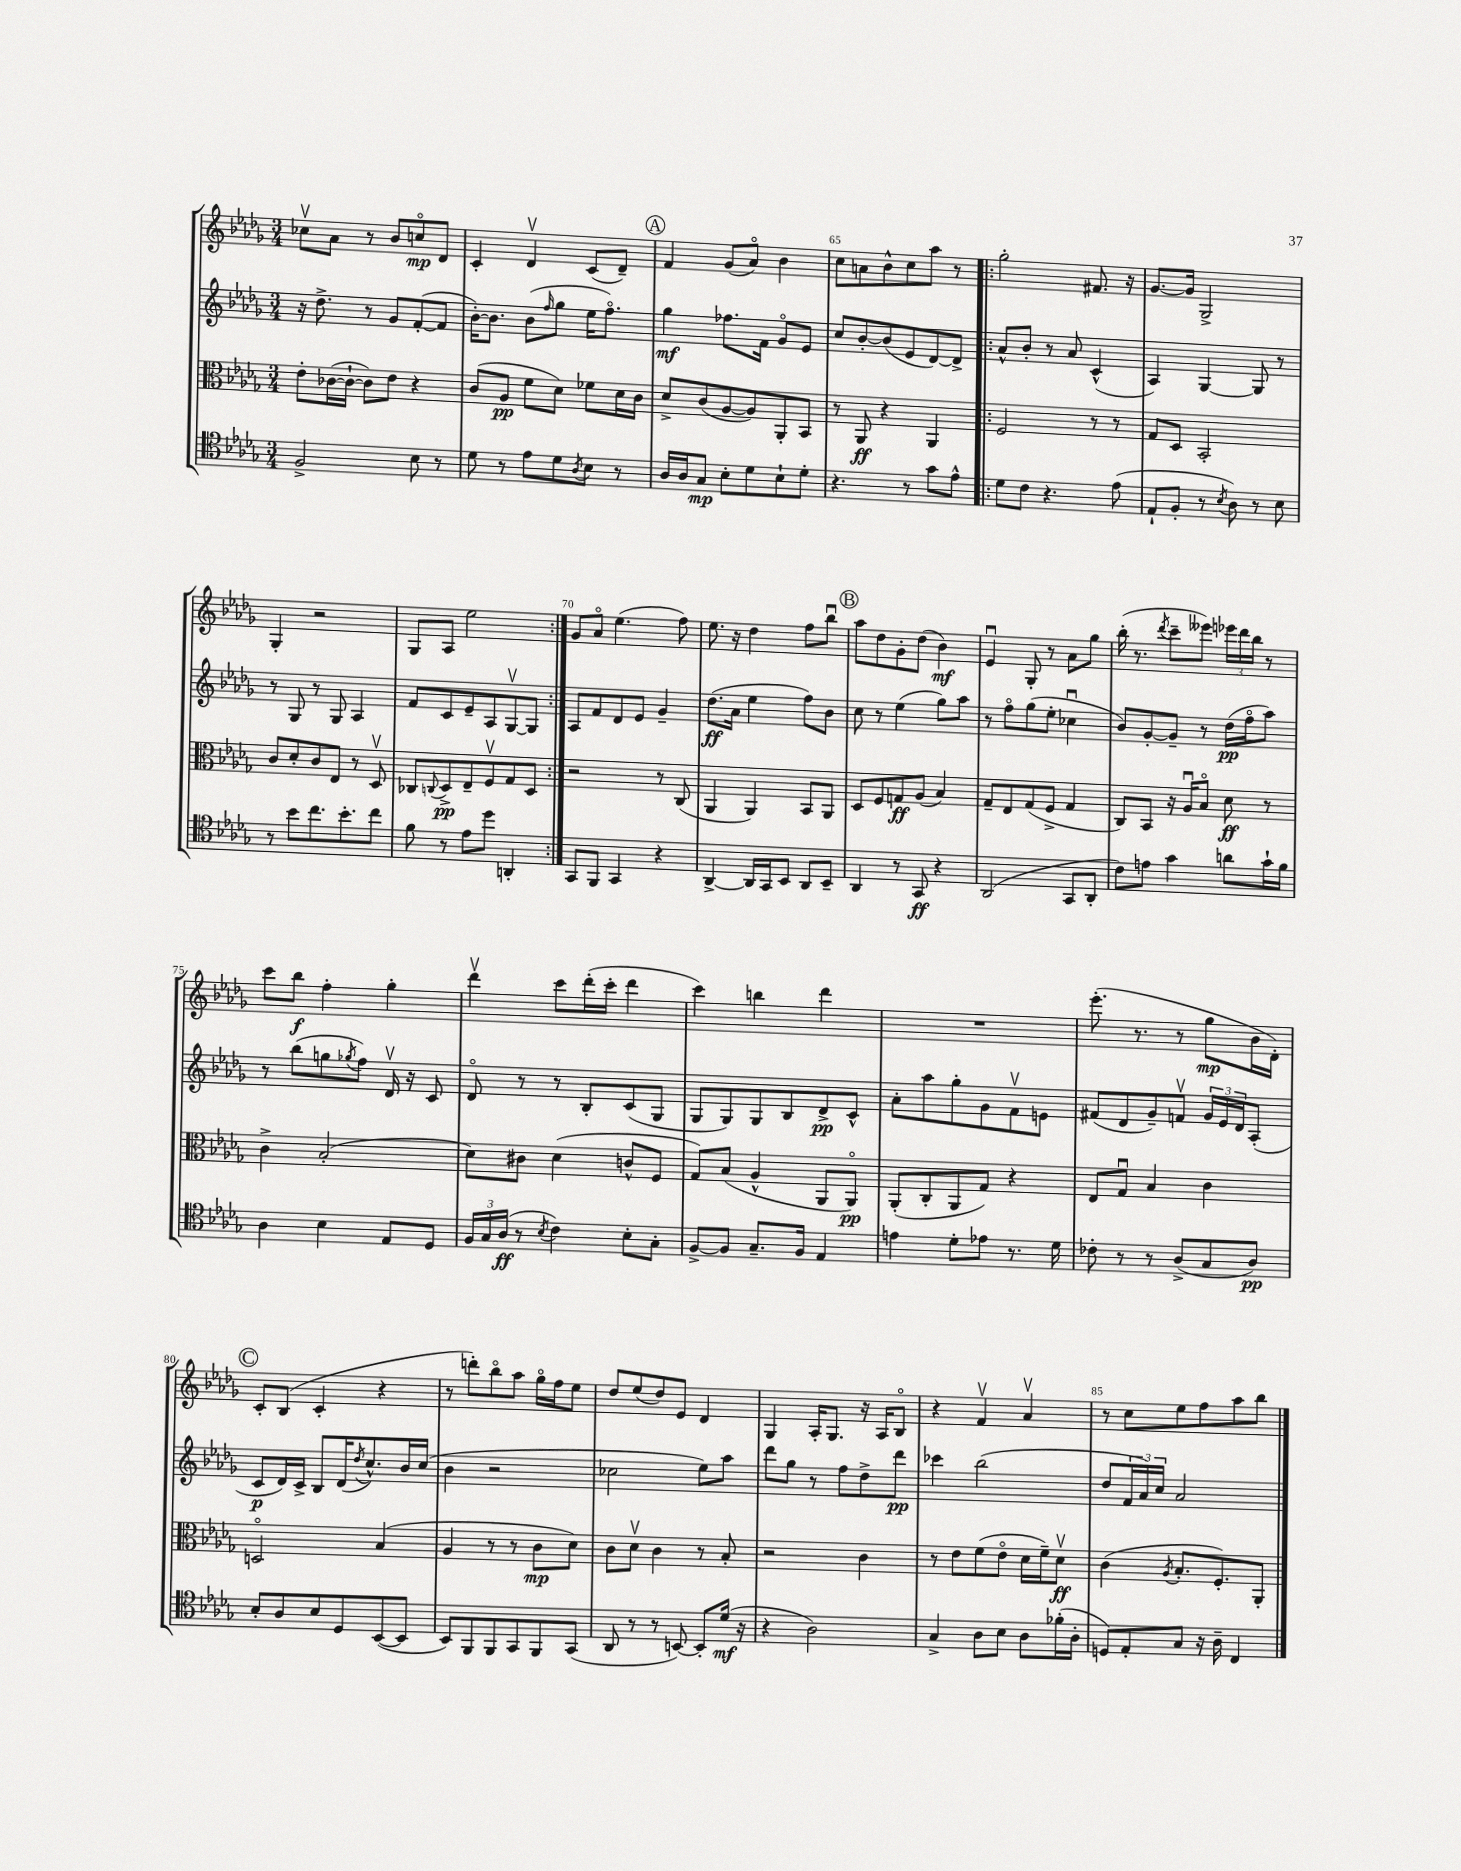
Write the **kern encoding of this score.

**kern	**dynam	**kern	**dynam	**kern	**dynam	**kern	**dynam
*part4	*part4	*part3	*part3	*part2	*part2	*part1	*part1
*staff4	*staff4	*staff3	*staff3	*staff2	*staff2	*staff1	*staff1
*clefC4	*	*clefC3	*	*clefG2	*	*clefG2	*
*k[b-e-a-d-g-]	*	*k[b-e-a-d-g-]	*	*k[b-e-a-d-g-]	*	*k[b-e-a-d-g-]	*
*M3/4	*	*M3/4	*	*M3/4	*	*M3/4	*
=62	=62	=62	=62	=62	=62	=62	=62
2F^/	.	8e-'\L	.	16r	.	8cc-Xv\L	.
.	.	.	.	8.dd-^\	.	.	.
.	.	([16c-X\L	.	.	.	8a-\J	.
.	.	16c-`\JJ_	.	.	.	.	.
.	.	8c-\L])	.	8r	.	8r	.
.	.	8e-\J	.	8g-/L	.	8b-/L	.
8B-\	.	4r	.	([8f'/	.	8ccn/	mp
8r	.	.	.	8f/J]	.	8d-/J	.
=63	=63	=63	=63	=63	=63	=63	=63
8d-\	.	(8c/L	.	[16b-'\KL)	.	4c'/	.
.	.	.	.	8.b-\J]	.	.	.
8r	.	8A-/J	pp	.	.	.	.
8e-\L	.	8f\L	.	(8b-\L	.	4d-v/	.
.	.	.	.	16qqff/	.	.	.
8d-\	.	8d-\J)	.	8gg-\J	.	.	.
8qA-/	.	.	.	.	.	.	.
8B-\J	.	8f-X\L	.	16ee-\KL	.	(8c/L	.
.	.	.	.	8.ff\J)	.	.	.
8r	.	16d-\L	.	.	.	8d-~/J)	.
.	.	16c\JJ	.	.	.	.	.
!!LO:REH:place=s1:t=A
=64	=64	=64	=64	=64	=64	=64	=64
16A-/LL	.	8d-^/L	.	4gg-\	mf	4f/	.
16A-/J	.	.	.	.	.	.	.
8G-/J	mp	(8c/	.	.	.	.	.
8B-'\L	.	[8A-/	.	8.ff-X\L	.	(8g-/L	.
8d-\	.	8A-/])	.	.	.	8a-/J)	.
.	.	.	.	16f\Jk	.	.	.
8B-`\	.	8AA-'/	.	8g-/L	.	4b-\	.
8d-'\J	.	8BB-/J	.	8e-/J	.	.	.
=65	=65	=65	=65	=65	=65	=65	=65
4.r	.	8r	.	8cc/L	.	8cc\L	.
.	.	8AA-/	ff	[8b-'/	.	8an\	.
.	.	4r	.	(8b-/]	.	8b-^^\	.
8r	.	.	.	8e-/	.	8cc\	.
8g-\L	.	4AA-/	.	[8d-/)	.	8aa-\J	.
8e-^^\J	.	.	.	8d-^/J]	.	8r	.
=66!|:	=66!|:	=66!|:	=66!|:	=66!|:	=66!|:	=66!|:	=66!|:
8d-\L	.	2F/	.	8a-^^/L	.	2gg-'\	.
8c\J	.	.	.	8b-'/J	.	.	.
4.r	.	.	.	8r	.	.	.
.	.	.	.	8a-/	.	.	.
.	.	8r	.	(4c^^/	.	8.f#X/	.
(8e-\	.	8r	.	.	.	.	.
.	.	.	.	.	.	16r	.
=67	=67	=67	=67	=67	=67	=67	=67
8E-`/L	.	8G-/L	.	4A-/)	.	[8.g-/L	.
8F'/J	.	8D-/J	.	.	.	.	.
.	.	.	.	.	.	16g-/Jk]	.
8r	.	2BB-'/	.	[4G-/	.	2G-^/	.
8qB-/	.	.	.	.	.	.	.
8A-\)	.	.	.	.	.	.	.
8r	.	.	.	8G-/]	.	.	.
8B-\	.	.	.	8r	.	.	.
!!LO:LB:g=z
=68	=68	=68	=68	=68	=68	=68	=68
8r	.	8c/L	.	8r	.	4G-'/	.
8b-\L	.	8d-'/	.	8G-/	.	.	.
8.cc\	.	8c/	.	8r	.	2r	.
.	.	8E-/J	.	8G-/	.	.	.
8.b-'\	.	.	.	.	.	.	.
.	.	8r	.	4A-/	.	.	.
8cc\J	.	8D-v/	.	.	.	.	.
=69	=69	=69	=69	=69	=69	=69	=69
8f\	.	8C-X/L	.	8f/L	.	8G-/L	.
.	.	8qqCn/	.	.	.	.	.
8r	.	8D-^/	pp	8c/	.	8A-/J	.
8e-\L	.	8E-~/	.	8e-~/	.	2ee-\	.
8dd-\J	.	8Fv/	.	8A-/	.	.	.
4AAn'/	.	8G-/	.	[8G-v/	.	.	.
.	.	8D-/J	.	8G-/J]	.	.	.
=70:|!	=70:|!	=70:|!	=70:|!	=70:|!	=70:|!	=70:|!	=70:|!
8GG-/L	.	2r	.	8A-/L	.	8g-/L	.
8FF/J	.	.	.	8f/	.	8a-/J	.
4GG-/	.	.	.	8d-/	.	(4.ee-\	.
.	.	.	.	8e-/J	.	.	.
4r	.	8r	.	4g-~/	.	.	.
.	.	(8C/	.	.	.	8ff\)	.
=71	=71	=71	=71	=71	=71	=71	=71
[4AA-^/	.	4AA-/	.	(8.dd-\L	ff	8.ee-\	.
.	.	.	.	16a-\Jk	.	16r	.
16AA-/LL]	.	4AA-/)	.	4ee-\	.	4dd-\	.
16GG-/J	.	.	.	.	.	.	.
8BB-/J	.	.	.	.	.	.	.
8AA-/L	.	8BB-/L	.	8ff\L)	.	8ff\L	.
8BB-~/J	.	8AA-/J	.	8b-\J	.	8bb-u\J	.
!!LO:REH:place=s1:t=B
=72	=72	=72	=72	=72	=72	=72	=72
4AA-/	.	8D-/L	.	8cc\	.	8aa-\L	.
.	.	8F/	.	8r	.	8dd-\	.
8r	.	8Gn/	ff	(4ee-\	.	8g-'\	.
8GG-/	ff	(8A-/J	.	.	.	(8dd-\J	.
4r	.	4B-/)	.	8gg-\L)	.	4b-\)	mf
.	.	.	.	8aa-\J	.	.	.
=73	=73	=73	=73	=73	=73	=73	=73
(2AA-/	.	8G-~/L	.	8r	.	4e-u/	.
.	.	8E-/	.	8ff\L	.	.	.
.	.	(8G-/	.	(8gg-\	.	8G-'/	.
.	.	8F^/J	.	8ee-'\J	.	8r	.
8GG-/L	.	4G-/	.	4cc-Xu\	.	8a-\L	.
8AA-'/J	.	.	.	.	.	8gg-\J	.
=74	=74	=74	=74	=74	=74	=74	=74
8c\L)	.	8C/L)	.	8b-/L)	.	(16bb-'\	.
.	.	.	.	.	.	8.r	.
8en\J	.	8BB-/J	.	[8g-'/	.	.	.
.	.	.	.	.	.	8qddd-/	.
4g-\	.	16r	.	8g-~/J]	.	8ccc~\L	.
.	.	16A-u/KL	.	.	.	.	.
.	.	8B-/J	.	8r	.	8eee--X\J)	.
8an\L	.	8d-\	ff	(16dd-\LL	pp	24eee-X\LL	.
.	.	.	.	.	.	24ddd-\	.
.	.	.	.	16ff\J	.	.	.
.	.	.	.	.	.	24bb-\JJ	.
16g-`\L	.	8r	.	8aa-\J)	.	8r	.
16f\JJ	.	.	.	.	.	.	.
!!LO:LB:g=z
=75	=75	=75	=75	=75	=75	=75	=75
4A-\	.	4c^\	.	8r	.	8ccc\L	.
.	.	.	.	(8bb-\L	.	8bb-\J	f
4B-\	.	(2B-'/	.	8ggn\	.	4ff'\	.
.	.	.	.	8qgg-X/	.	.	.
.	.	.	.	8ff\J)	.	.	.
8E-/L	.	.	.	16d-v/	.	4gg-'\	.
.	.	.	.	16r	.	.	.
8D-/J	.	.	.	8c/	.	.	.
=76	=76	=76	=76	=76	=76	=76	=76
24F/LL	.	8d-\L)	.	8d-/	.	4ddd-v\	.
24G-/	.	.	.	.	.	.	.
(24A-/JJ	ff	.	.	.	.	.	.
8r	.	8c#X\J	.	8r	.	.	.
8qB-/	.	.	.	.	.	.	.
4c\)	.	(4d-\	.	8r	.	8ccc\L	.
.	.	.	.	8B-'/L	.	(16ddd-'\L	.
.	.	.	.	.	.	16ccc'\JJ	.
8B-'\L	.	8cn^^/L	.	(8c/	.	4ddd-\	.
8G-'\J	.	8F/J	.	8G-/J	.	.	.
=77	=77	=77	=77	=77	=77	=77	=77
[8F^/L	.	8G-/L)	.	8G-/L	.	4ccc\)	.
8F/J]	.	(8B-/J	.	8G-/)	.	.	.
8.G-~/L	.	4A-^^/	.	8G-/	.	4bbn\	.
.	.	.	.	8B-/	.	.	.
16F/Jk	.	.	.	.	.	.	.
4E-/	.	8AA-/L	.	8d-^/	pp	4ddd-\	.
.	.	8AA-/J)	pp	8c^^/J	.	.	.
=78	=78	=78	=78	=78	=78	=78	=78
4en\	.	(8AA-'/L	.	8a-'\L	.	2.r	.
.	.	8C'/	.	8aa-\	.	.	.
8d-'\L	.	8AA-/	.	8gg-'\	.	.	.
8e-X\J	.	8G-/J)	.	8g-\	.	.	.
8.r	.	4r	.	8fv\	.	.	.
.	.	.	.	8en\J	.	.	.
16d-\	.	.	.	.	.	.	.
=79	=79	=79	=79	=79	=79	=79	=79
8c-X'\	.	8E-/L	.	(8f#X/L	.	(8.eee-'\	.
8r	.	8G-u/J	.	8d-/	.	.	.
.	.	.	.	.	.	8.r	.
8r	.	4B-/	.	8g-~/)	.	.	.
(8A-^/L	.	.	.	8fnv/J	.	8r	.
8G-/	.	4c\	.	24g-/LL	.	8gg-\L	mp
.	.	.	.	24e-/	.	.	.
.	.	.	.	24d-/J	.	.	.
8A-/J)	pp	.	.	(8A-'/J	.	16b-\L	.
.	.	.	.	.	.	16d-'\JJ)	.
!!LO:LB:g=z
!!LO:REH:place=s1:t=C
=80	=80	=80	=80	=80	=80	=80	=80
8B-'/L	.	2Dn/	.	8c/L	p	8c'/L	.
8A-/	.	.	.	16d-/L)	.	(8B-/J	.
.	.	.	.	16c^/JJ	.	.	.
8B-/	.	.	.	8B-/L	.	4c'/	.
8D-/	.	.	.	(16d-/K	.	.	.
.	.	.	.	8qdd-/	.	.	.
.	.	.	.	8.cc^^/)	.	.	.
([8BB-/	.	(4B-/	.	.	.	4r	.
8BB-/J]	.	.	.	16b-/L	.	.	.
.	.	.	.	(16cc/JJ	.	.	.
=81	=81	=81	=81	=81	=81	=81	=81
8BB-/L)	.	4A-/	.	4b-\	.	8r	.
8FF/	.	.	.	.	.	8dddn'\L)	.
8FF/	.	8r	.	2r	.	8bb-\	.
8GG-/	.	8r	.	.	.	8aa-\J	.
8FF/	.	8c\L	mp	.	.	16gg-\LL	.
.	.	.	.	.	.	16ff\J	.
(8GG-/J	.	8d-\J)	.	.	.	8ee-\J	.
=82	=82	=82	=82	=82	=82	=82	=82
8AA-/	.	8c\L	.	2cc-X\	.	8dd-/L	.
8r	.	8d-v\J	.	.	.	(8ee-/	.
8r	.	4c\	.	.	.	8dd-/)	.
[8BBn/)	.	.	.	.	.	8e-/J	.
8BB'/L]	.	8r	.	8ee-\L)	.	4d-/	.
(16d-/Jk	mf	8B-'/	.	8aa-\J	.	.	.
16r	.	.	.	.	.	.	.
=83	=83	=83	=83	=83	=83	=83	=83
4r	.	2r	.	8ddd-\L	.	4G-/	.
.	.	.	.	8gg-\J	.	.	.
2A-\)	.	.	.	8r	.	16A-'/KL	.
.	.	.	.	.	.	8.G-/J	.
.	.	.	.	8ff\L	.	.	.
.	.	4c\	.	8dd-^\	.	16r	.
.	.	.	.	.	.	16A-/KL	.
.	.	.	.	8ddd-\J	pp	8B-/J	.
=84	=84	=84	=84	=84	=84	=84	=84
4G-^/	.	8r	.	4ccc-X\	.	4r	.
.	.	8e-\L	.	.	.	.	.
8A-\L	.	(8f\	.	(2bb-\	.	4fv/	.
8B-\J	.	8e-\J	.	.	.	.	.
8A-\L	.	16d-\LL	.	.	.	4a-v/	.
.	.	16f~\J)	.	.	.	.	.
(16f-X'\L	.	8d-v\J	ff	.	.	.	.
16A-'\JJ	.	.	.	.	.	.	.
=85	=85	=85	=85	=85	=85	=85	=85
8Dn/L)	.	(4c\	.	8dd-/L	.	8r	.
8E-'/	.	.	.	24f/L	.	8cc\L	.
.	.	.	.	24a-/)	.	.	.
.	.	.	.	24cc/JJ	.	.	.
.	.	8qA-/	.	.	.	.	.
8G-/J	.	8.B-'/L	.	2a-/	.	8ee-\	.
16r	.	.	.	.	.	8ff\	.
16A-~\	.	8.F'/)	.	.	.	.	.
4C/	.	.	.	.	.	8aa-\	.
.	.	8AA-'/J	.	.	.	8bb-\J	.
==	==	==	==	==	==	==	==
*-	*-	*-	*-	*-	*-	*-	*-
